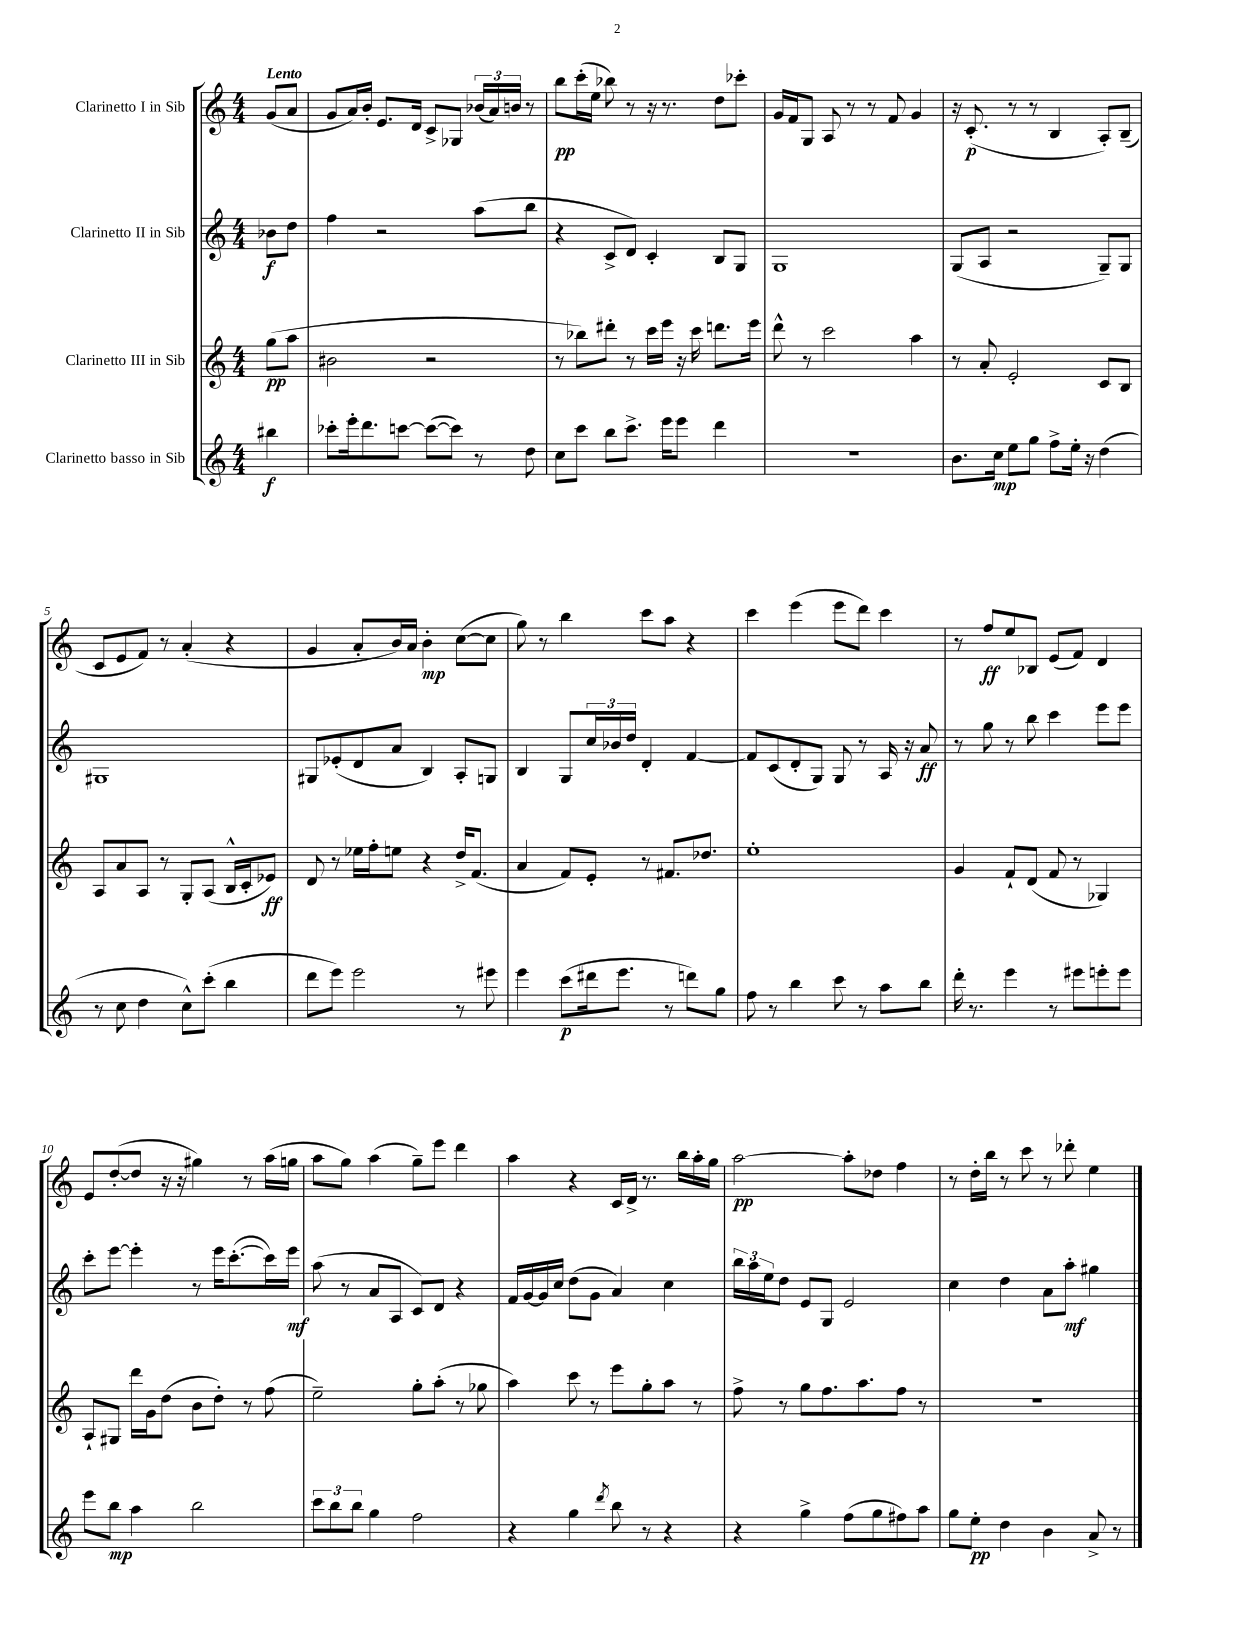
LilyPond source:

<<
\new StaffGroup <<
\new Staff = "s0" \with { instrumentName = "Clarinetto I in Sib" } {
    \clef treble \key c \major \numericTimeSignature \time 4/4 \partial 4 \tempo "Lento"
    g'8( a'8 |
    g'8 a'16) b'16-. e'8. d'16 c'8-> ges8 \tuplet 3/2 { bes'16( a'16) b'16 } r8 |
    b''8\pp c'''16-.( e''16 bes''8) r8 r16 r8. d''8 ces'''8-. |
    g'16 f'16 g8 a8 r8 r8 f'8 g'4 |
    r16 c'8.-.\p( r8 r8 b4 a8-.) b8--( |
    c'8 e'8 f'8) r8 a'4-.( r4 |
    g'4 a'8-. b'16) a'16 b'4-.\mp c''8~( c''8 |
    g''8) r8 b''4 c'''8 a''8 r4 |
    c'''4 e'''4( e'''8 d'''8) c'''4 |
    r8 f''8\ff e''8 bes8 e'8( f'8) d'4 |
    e'8 d''8~-.( d''8 r16 r16 gis''4) r8 a''16( g''16 |
    a''8 g''8) a''4( g''8--) e'''8 d'''4 |
    a''4 r4 c'16 d'16-> r8. b''16 a''16-. g''16 |
    a''2~\pp a''8-. des''8 f''4 |
    r8 d''16-. b''16 r8 c'''8 r8 des'''8-. e''4 \bar "|." |
}
\new Staff = "s1" \with { instrumentName = "Clarinetto II in Sib" } {
    \clef treble \key c \major \numericTimeSignature \time 4/4 \partial 4
    bes'8\f d''8 |
    f''4 r2 a''8( b''8 |
    r4 c'8-> d'8) c'4-. b8 g8 |
    g1 |
    g8( a8 r2 g8--) g8 |
    gis1 |
    gis8 ees'8-.( d'8 a'8 b4) a8-. g8 |
    b4 g8 \tuplet 3/2 { c''16 bes'16 d''16 } d'4-. f'4~ |
    f'8 c'8( d'8-. g8) g8 r8 a16 r16 a'8\ff |
    r8 g''8 r8 b''8 c'''4 e'''8 e'''8 |
    c'''8-. e'''8~ e'''4-. r8 e'''16 c'''8.~-.( c'''16) e'''16\mf |
    a''8( r8 a'8 a8 c'8) d'8 r4 |
    f'16 g'16~ g'16 c''16 d''8( g'8 a'4) c''4 |
    \tuplet 3/2 { b''16 a''16 e''16 } d''8 e'8 g8 e'2 |
    c''4 d''4 a'8 a''8-.\mf gis''4 \bar "|." |
}
\new Staff = "s2" \with { instrumentName = "Clarinetto III in Sib" } {
    \clef treble \key c \major \numericTimeSignature \time 4/4 \partial 4
    g''8\pp( a''8 |
    bis'2 r2 |
    r8 bes''8) dis'''8-. r8 c'''16 e'''16 r16 c'''16 d'''8. e'''16 |
    d'''8-^ r8 c'''2 a''4 |
    r8 a'8-. e'2-. c'8 b8 |
    a8 a'8 a8 r8 g8-. a8( b16-^ c'16-. ees'8\ff) |
    d'8 r8 ees''16 f''16-. e''8 r4 d''16-> f'8.( |
    a'4 f'8) e'8-. r8 fis'8. des''8. |
    e''1-. |
    g'4 f'8-! d'8( f'8 r8 ges4) |
    a8-! gis8 d'''16 g'16 d''8( b'8 d''8-.) r8 f''8( |
    e''2--) g''8-. a''8-.( r8 ges''8 |
    a''4) c'''8 r8 e'''8 g''8-. a''8 r8 |
    f''8-> r8 g''8 f''8. a''8. f''8 r8 |
    R1 \bar "|." |
}
\new Staff = "s3" \with { instrumentName = "Clarinetto basso in Sib" } {
    \clef treble \key c \major \numericTimeSignature \time 4/4 \partial 4
    bis''4\f |
    ces'''8-. e'''16-. d'''8. c'''8~ c'''8~( c'''8) r8 d''8 |
    c''8 c'''8 b''8 c'''8.-> e'''16 e'''8 d'''4 |
    R1 |
    b'8. c''16\mp e''8 g''8 f''8-> e''16-. r16 d''4( |
    r8 c''8 d''4 c''8-^) c'''8-.( b''4 |
    d'''8 e'''8) e'''2 r8 eis'''8 |
    e'''4 c'''8\p( dis'''16 e'''8. r8 d'''8) g''8 |
    f''8 r8 b''4 c'''8 r8 a''8 b''8 |
    d'''16-. r8. e'''4 r8 eis'''8 e'''8-. e'''8 |
    e'''8 b''8\mp a''4 b''2 |
    \tuplet 3/2 { c'''8 b''8 b''8 } g''4 f''2 |
    r4 g''4 \acciaccatura { d'''8 } b''8 r8 r4 |
    r4 g''4-> f''8( g''8 fis''8) a''8 |
    g''8 e''8-.\pp d''4 b'4 a'8-> r8 \bar "|." |
}
>>
>>
